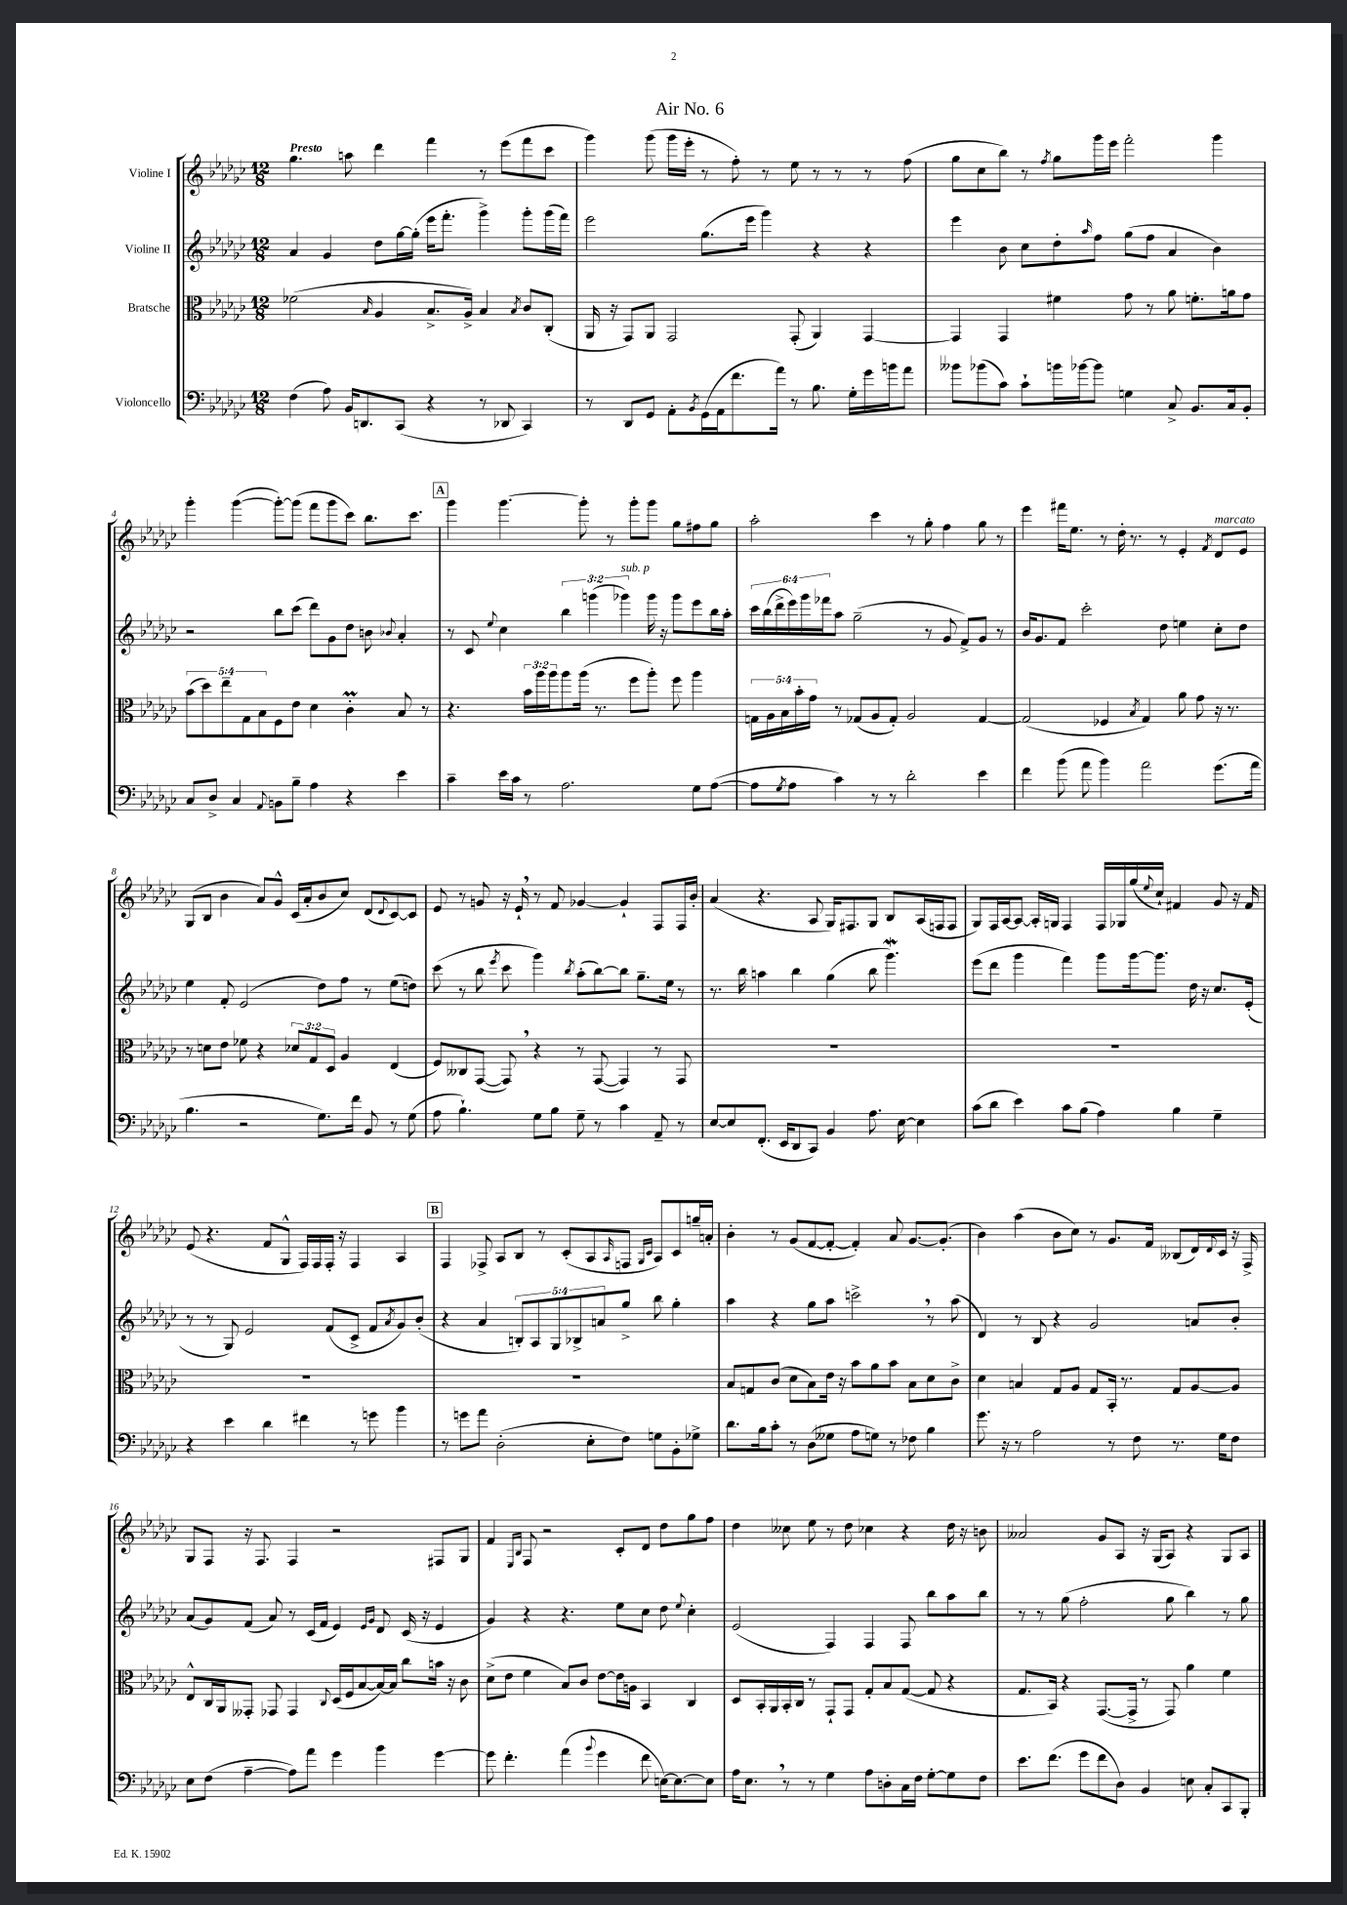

**kern	**kern	**kern	**kern
*part4	*part3	*part2	*part1
*staff4	*staff3	*staff2	*staff1
*I"Violoncello	*I"Bratsche	*I"Violine II	*I"Violine I
*clefF4	*clefC3	*clefG2	*clefG2
*k[b-e-a-d-g-c-]	*k[b-e-a-d-g-c-]	*k[b-e-a-d-g-c-]	*k[b-e-a-d-g-c-]
*M12/8	*M12/8	*M12/8	*M12/8
=1	=1	=1	=1
!	!	!	!LO:TX:a:B:t=Presto
(4F\	(2f-X\	4a-/	4.gg-\
8A-\)	.	4g-/	.
16BB-/KL	.	.	8aan\
8.DDn/	.	.	.
.	16qqB-/	.	.
.	4A-/	8dd-\L	4ddd-\
(8CC-/J	.	[16gg-\L	.
.	.	(16gg-'\JJ]	.
4r	8.B-^/L	16eee-\KL	4fff\
.	.	8.fff'\J	.
.	16A-^/Jk)	.	.
8r	4B-/	4ggg-^\)	8r
8DD-X/	.	.	(8eee-\L
.	8qB-/	.	.
4CC-/)	8c-/L	8ggg-'\L	8fff\
.	(8C-'/J	(16ggg-\L	8ccc-\J
.	.	16fff\JJ)	.
=2	=2	=2	=2
8r	16AA-/	2eee-\	4ggg-\)
.	16r	.	.
8DD-/L	8GG-/L)	.	.
8GG-/J	8AA-/J	.	(8ggg-\
8AA-'\L	2GG-/	.	16ggg-\LL
.	.	.	16eee-'\JJ
8qBB-/	.	.	.
(16GG-\L	.	(8.gg-\L	8r
16AA-\J	.	.	.
8.f\	.	.	8ff'\)
.	.	16eee-\Jk	.
.	.	4ggg-\)	8r
16a-\Jk)	.	.	.
8r	(8GG-'/	.	8ee-\
8.B-\	4AA-/)	4r	8r
.	.	.	8r
16G-'\LL	.	.	.
16g-\	[4GG-/	4r	8r
16bn\J	.	.	.
8a-\J	.	.	(8ff\
=3	=3	=3	=3
8b--X\L	4GG-/]	4eee-\	8gg-\L
(8b-X\	.	.	8cc-\
8c-\J)	4GG-/	8b-\	8bb-\J)
8c-`\L	.	8cc-\L	8r
.	.	.	8qff/
16bn\L	4f#X\	8dd-'\	8gg-\L
[16b-X\J	.	.	.
.	.	16qqaa-/	.
8b-\J]	.	8ff\J	16ggg-\L
.	.	.	16eee-\JJ
4Gn\	8g-\	(8gg-\L	2fff'\
.	8r	8ff\J	.
8C-^/	8a-\	4a-/	.
8.BB-/L	8.fn'\L	.	.
.	.	4b-\)	4ggg-\
16C-/k	16an\k	.	.
8BB-'/J	8g-\J	.	.
!!LO:LB:g=z
=4	=4	=4	=4
8C-/L	(10b-\L	2r	4ggg-'\
.	10dd-\)	.	.
8D-^/J	.	.	.
.	10ee-~\	.	.
4C-/	.	.	([4ggg-\
.	10G-\	.	.
.	10B-\	.	.
8qqAA-/	.	.	.
8BBn\L	8F\	8bb-\L	8ggg-'\L_)
8B-~\J	8e-\J	(8ccc-\J	(8ggg-\J]
4A-\	4d-\	8ddd-\L)	8fff\L
.	.	8g-\	8ggg-\
4r	4c-M'\	8dd-\J	8ccc-\J)
.	.	8bn\	8.bb-\L
.	.	8qqb-X/	.
4e-\	8B-/	4a-'/	.
.	.	.	8.ccc-\J
.	8r	.	.
!!LO:REH:place=s1:t=A
=5	=5	=5	=5
4c-~\	4.r	8r	4ggg-\
.	.	8c-/	.
.	.	8qqee-/	.
16e-\LL	.	4cc-\	[4.ggg-\
16c-\JJ	.	.	.
8r	24b-\LL	.	.
.	24aa-\	.	.
.	24aa-\J	.	.
2.A-\	8aa-\	6bb-\	.
.	(16aa-\Jk	.	8ggg-'\]
.	.	(6gggn\	.
.	8.r	.	.
.	.	.	8r
!	!	!LO:TX:a:i:t=sub. p	!
.	.	6ggg-X\)	.
.	8ff\L	.	8ggg-'\L
.	8aa-'\J)	16ggg-\	8ggg-\J
.	.	16r	.
.	8ff\	8ggg-\L	8gg-\L
8G-\L	4aa-\	8eee-\	8ff#X\
([8A-\J	.	16bb-\L	8gg-\J
.	.	16aa-'\JJ	.
=6	=6	=6	=6
8A-\L]	20Gn\LL	24ccc-\LL	2aa-'\
.	.	(24bb-\	.
.	20A-\	.	.
.	.	24ddd-^\	.
.	20B-\	.	.
8qG-/	.	.	.
8A-\J	.	24eee-\)	.
.	20b-'\	.	.
.	.	24ggg-\	.
.	20g-\JJ	.	.
.	.	24fff-X\J	.
4c-\)	8r	8aa-\J	.
.	(8G-X/L	(2gg-~\	.
8r	8A-/	.	4ccc-\
8r	8G-'/J)	.	.
2d-'\	2A-/	.	8r
.	.	8r	8gg-'\
.	.	8g-/	4ff\
.	.	8f^/L)	.
4e-\	[4G-/	8g-/J	8gg-\
.	.	8r	8r
=7	=7	=7	=7
4f\	(2G-/]	16b-/KL	4eee-\
.	.	8.g-/	.
(8b-\	.	8f/J	16fff#X\KL
.	.	.	8.ee-\J
8a-\	.	2ccc-'\	.
4b-\)	4F-X/	.	8r
.	.	.	16dd-'\
.	.	.	8.r
.	8qB-/	.	.
2a-\	4G-/)	.	.
.	.	8dd-\	8r
.	8a-\	4een\	4e-'/
.	8g-\	.	.
.	.	.	8qf/
!	!	!	!LO:TX:a:i:t=marcato
(8.g-\L	16r	8cc-'\L	8d-/L
.	8.r	.	.
.	.	8dd-\J	8e-/J
16a-\Jk	.	.	.
!!LO:LB:g=z
=8	=8	=8	=8
4.B-\	8r	4ee-\	(8G-/L
.	8dn\L	.	8B-/J
.	8e-\J	8f'/	4b-\
2r	8f-X\	(2e-/	.
.	4r	.	8a-/L)
.	.	.	8g-^^/J
.	12d-X/L	.	(16c-/LL
.	.	.	16a-'/J
.	12G-/	.	.
8.G-\L)	.	8dd-\L)	8b-/
.	12D-/J	.	.
.	4A-/	8ff\J	8cc-/J)
16f\Jk	.	.	.
8BB-/	.	8r	(8d-/L
.	.	.	8qqd-/
8r	(4E-/	(8ee-\L	[8c-/)
(8G-\	.	8ddn\J)	8c-/J]
=9	=9	=9	=9
8A-\	8F/L)	(8ccc-\	8e-/
4.B-`\)	8C--X/	8r	8r
.	([8GG-/J	8bb-\	8gn/
.	.	8qeee-/	.
.	8GG-,/])	8ccc-\	16r
.	.	.	16e-`,/
8G-\L	4r	4ggg-\)	8r
8B-\J	.	.	8f/
.	.	8qbb-/	.
8G-~\	8r	(8aa-'\L	[4g-X/
8r	([8GG-/	[8bb-\)	.
4c-\	4GG-/])	8bb-\J]	4g-`/]
.	.	8.gg-~\L	.
8AA-~/	8r	.	8F/L
.	.	16ee-\Jk	.
8r	8GG-/	8r	16F/L
.	.	.	16b-'/JJ
=10	=10	=10	=10
[8E-/L	1.r	8.r	(4a-/
8E-/]	.	.	.
.	.	16bb-\	.
(8.FF'/J	.	4aan\	4.r
16EE-/KL	.	.	.
8DD-/	.	4bb-\	.
8CC-/J)	.	.	8A-/
4BB-/	.	(4gg-\	16G-/KL)
.	.	.	8.F#X/
8.A-\	.	8bb-\	8G-/J
.	.	4.ggg-w\)	8B-/L
[16E-\	.	.	.
4E-\]	.	.	(16A-/L
.	.	.	16Fn/J
.	.	.	8F/J
=11	=11	=11	=11
(8c-\L	1.r	(8eee-\L	8G-/L)
8d-\J	.	8ddd-\J	16F/L
.	.	.	[16A-/J
4e-\)	.	4ggg-\	8A-/J_
.	.	.	16A-'/LL]
.	.	.	16Gn/JJ
8c-\L	.	4fff\)	4F/
(8B-\J	.	.	.
4A-\)	.	8ggg-\L	16F/LL
.	.	.	16G-X/
.	.	[16ggg-\k	(16gg-/
.	.	.	8qqee-/
.	.	8.ggg-\J]	16cc-`/JJ)
4B-\	.	.	4f#X/
.	.	16dd-\	.
.	.	16r	.
4G-~\	.	8.cc-/L	8g-/
.	.	.	16r
.	.	(16e-'/Jk	16f#/
!!LO:LB:g=z
=12	=12	=12	=12
4r	1.r	8r	(8e-/
.	.	8r	4.r
4e-\	.	8G-/)	.
.	.	2e-/	.
4d-\	.	.	8f/L
.	.	.	8G-^^/J
4f#X\	.	.	16F/LL)
.	.	.	16F/
.	.	(8f/L	16F'/JJ
.	.	.	16r
8r	.	8c-^/J	4F/
8gn\	.	8f/L	.
.	.	8qa-/	.
4b-\	.	8g-/)	4A-/
.	.	(8b-'/J	.
!!LO:REH:place=s1:t=B
=13	=13	=13	=13
8r	1.r	4r	4F/
8gn\L	.	.	.
8a-\J	.	4a-/	8F-X^/
(2D-'\	.	.	8A-/L
.	.	10Bn'/L)	8B-/J
.	.	10A-/	.
.	.	.	8r
.	.	10G-/	.
.	.	.	(8c-'/L
.	.	10B-X^/	.
8E-'\L	.	.	8A-/
.	.	10an/	.
.	.	.	16qqA-/
8F\J)	.	8gg-^/J	8Fn/J
.	.	.	16qqG-/LL
.	.	.	16qqc-/JJ
8Gn\L	.	8bb-\	8A-/L)
8BB-'\	.	4gg-'\	8c-/
8G-X^\J	.	.	16ggn~/L
.	.	.	16an'/JJ
=14	=14	=14	=14
8.d-\L	8B-/L	4aa-\	4b-'\
.	8Gn/	.	.
16B-\k	.	.	.
8c-'\J	(8c-/J	4r	8r
8r	8d-\L	.	(8g-/L
(8D-\L	8B-\)	8gg-\L	[8f/
8G--X\J	16e-\Jk	8aa-\J	8f'/J_
.	16r	.	.
8A-\L	8b-\L	2cccn^,\	4f'/])
8Gn\J)	8a-\	.	.
8r	8b-\J	.	8a-/
8F-X\	8B-\L	.	[8.g-/L
4B-\	8d-\	8r	.
.	.	.	(8.g-'/J]
.	8c-^\J	(8aa-\	.
=15	=15	=15	=15
8.g-\	4d-\	4d-/)	4b-\)
16r	.	.	.
8r	4Bn/	8r	(4aa-\
2A-\	.	8B-/	.
.	8G-/L	4r	8b-\L
.	8A-/J	.	8cc-\J)
.	8G-/L	2g-/	8r
8r	16BB-'/Jk	.	8.g-/L
.	8.r	.	.
8F\	.	.	.
.	.	.	16f/Jk
8.r	8G-/L	.	(8B--X/L
.	[8A-/	8an/L	16d-/L)
.	.	.	8qqd-/
16G-\KL	.	.	16c-/JJ
8F\J	8A-/J]	8b-'/J	16r
.	.	.	16F^/
!!LO:LB:g=z
=16	=16	=16	=16
8E-\L	8E-^^/L	(8a-/L	8G-/L
(8F\J	16C-/L	8g-/)	8F/J
.	16AA-/J	.	.
[4A-~\	8GG--X'/J	(8f/J	16r
.	.	.	8.F/
.	8GG-X/	8a-/)	.
8A-\L])	4GG-/	8r	4F/
8a-\J	.	(16c-/LL	.
.	.	16f/JJ	.
.	8qqC-/	.	.
4g-\	(16D-/LL	4e-/)	2r
.	16F/J	.	.
.	[8B-/	.	.
.	.	16qqe-/LL	.
.	.	16qqg-/JJ	.
4b-\	16B-/L_)	8d-/	.
.	16B-/JJ]	.	.
.	8cc-\L	(16c-/	.
.	.	16r	.
[4g-\	16bn\Jk	4e-/	8F#X/L
.	16r	.	.
.	8c-\	.	8G-/J
=17	=17	=17	=17
8g-\]	(8d-^\L	4g-/)	4f/
4.f'\	8e-\J	.	.
.	.	.	16qqE-/LL
.	.	.	16qqB-/JJ
.	4f\	4r	8F/
.	.	.	2r
(4a-\	8B-/L)	4.r	.
.	8c-/J	.	.
8qqb-/	.	.	.
4g-\	[8e-\L	.	.
.	16e-\L]	8ee-\L	8c-'/L
.	16An\JJ	.	.
8f\	4BB-/	8cc-\J	8d-/J
[16En\KL)	.	8dd-\	8dd-\L
8.E\_	.	.	.
.	.	8qqee-/	.
.	4C-/	4cc-'\	8gg-\
8E\J]	.	.	8ff\J
=18	=18	=18	=18
16A-\KL	8D-/L	(2e-/	4dd-\
8.E-,\J	.	.	.
.	16BB-'/L	.	.
.	16AA-/	.	.
8r	16BB-'/	.	8cc--X\
.	16C-/JJ	.	.
8r	8r	.	8ee-\
4G-\	8GG-`/L	4F/)	8r
.	8GG-/J	.	8dd-\
8A-\L	8G-'/L	4F/	4cc-X\
8Dn'\	8B-/	.	.
16C-\L	([8G-/J	8F/	4r
16F\JJ	.	.	.
[8G-'\L	8G-/]	8bb-\L	.
8G-\]	4r	8aa-\	16dd-\
.	.	.	16r
8F\J	.	8bb-\J	8bn\
=19	=19	=19	=19
8.e-\L	8.G-/L	8r	2a--X/
.	.	8r	.
(8.f\J	16BB-/Jk)	.	.
.	4r	(8gg-\	.
8g-\L	.	2ff'\	.
8f\	([8.GG-/L	.	8g-/L
8D-\J)	.	.	8A-/J
.	16GG-^/Jk]	.	.
4BB-/	8r	.	16r
.	.	.	(16G-/KL
.	8GG-/)	8gg-\	8A-/J)
8En\	4a-\	4bb-\)	4r
8C-'/L	.	.	.
8CC-/	4f\	8r	8G-/L
8BBB-'/J	.	8gg-\	8A-/J
==	==	==	==
*-	*-	*-	*-
